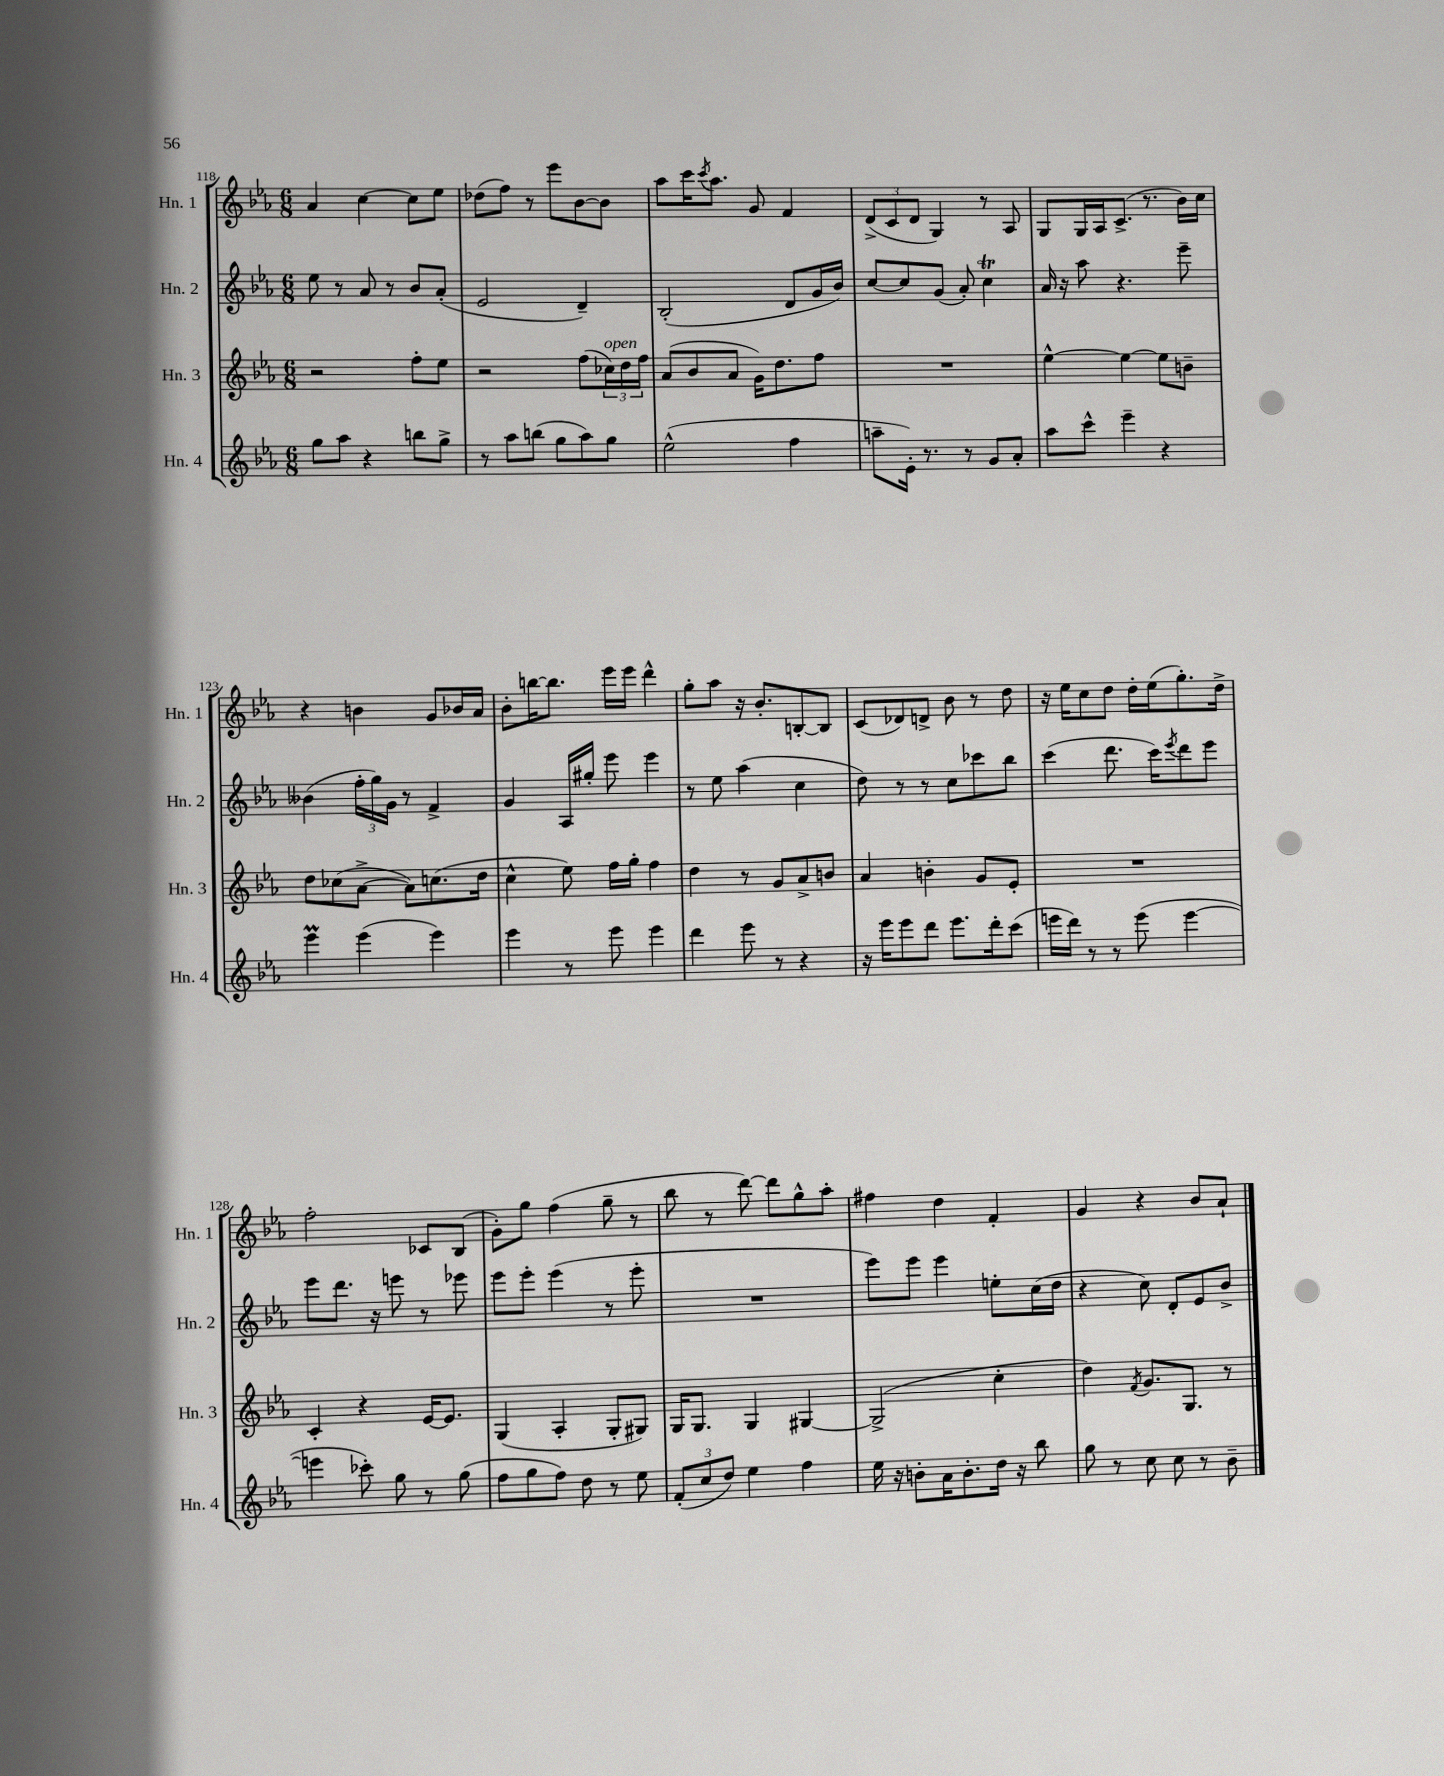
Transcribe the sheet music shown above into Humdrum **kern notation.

**kern	**kern	**kern	**kern
*staff4	*staff3	*staff2	*staff1
*clefG2	*clefG2	*clefG2	*clefG2
*k[b-e-a-]	*k[b-e-a-]	*k[b-e-a-]	*k[b-e-a-]
*M6/8	*M6/8	*M6/8	*M6/8
8gg	2r	8ee-	4a-
8aa-	.	8r	.
4r	.	8a-	[4cc
.	.	8r	.
8bb	8ff'	8b-	8cc]
8gg^	8ee-	(8a-'	8ee-
=	=	=	=
8r	2r	2e-	(8dd-
8aa-	.	.	8ff)
(8bb	.	.	8r
8gg	.	.	8eee-
8aa-)	(8ff	4d~)	[8b-
8gg	24cc-)	.	8b-]
.	24dd	.	.
.	24ff	.	.
=	=	=	=
(2ee-^^	(8a-	(2B-'	8aa-
.	8b-	.	16ccc
.	.	.	8qccc
.	.	.	8.aa-
.	8a-	.	.
.	16g)	.	8g
.	8.dd	.	.
4ff	.	8d	4f
.	8ff	16g	.
.	.	16b-)	.
=	=	=	=
8aa~	2.r	[8cc	(12d^
.	.	.	12c
16e-')	.	8cc]	.
.	.	.	12d
8.r	.	.	.
.	.	(8g	4G)
8r	.	8a-')	.
8g	.	4cc	8r
8a-'	.	.	8A-
=	=	=	=
8aa-	[4ee-^^	16a-	8G
.	.	16r	.
8ccc^^	.	8aa-	16G
.	.	.	16A-
4eee-~	4ee-_	4.r	(8.c^
.	.	.	8.r
4r	8ee-]	.	.
.	8b~	8eee-~	16b-)
.	.	.	16cc
=	=	=	=
4eee-	8dd	(4b--	4r
.	(8cc-	.	.
(4eee-	[8a-^	24ff'	4b
.	.	24gg)	.
.	.	24g	.
.	8a-])	8r	.
4eee-)	(8.cc	4f^	8g
.	.	.	16b-
.	16dd	.	16a-
=	=	=	=
4eee-	4cc^^	4g	8b-'
.	.	.	[16bb
.	.	.	8.bb]
8r	8ee-)	16A-	.
.	.	16gg#'	.
8eee-	16ff	8eee-	16eee-
.	16gg'	.	16eee-
4eee-	4ff	4eee-	4ddd^^
=	=	=	=
4ddd	4dd	8r	8gg'
.	.	8ee-	8aa-
8eee-	8r	(4aa-	16r
.	.	.	8.b-'
8r	8g	.	.
4r	8a-^	4cc	[8B'
.	8b	.	8B]
=	=	=	=
16r	4a-	8dd)	(8c
16eee-	.	.	.
8eee-	.	8r	8d-)
8ddd	4b'	8r	8d^
8.eee-	.	8cc	8b-
.	8g	8ccc-	8r
16ddd'	.	.	.
(8ccc	8e-'	8bb-	8dd
=	=	=	=
16eee	2.r	(4ccc	16r
16ddd)	.	.	16ee-
8r	.	.	8cc
8r	.	8.ddd	8dd
(8eee	.	.	16dd'
.	.	16ccc)	(16ee-
.	.	8qeee-	.
[4eee	.	8ddd	8.gg')
.	.	8eee-	.
.	.	.	16dd^
=	=	=	=
4eee]	4c'	8eee-	2ff'
.	.	8.ddd	.
8ccc-')	4r	.	.
.	.	16r	.
8gg	.	8eee	.
8r	[16e-	8r	8c-
.	8.e-]	.	.
(8gg	.	8eee-	(8B-
=	=	=	=
8ff	(4G	8eee-	8g')
8gg	.	8eee-'	8gg
8ff)	4A-'	(4eee-	(4ff
8dd	.	.	.
8r	8G'	8r	8gg~
8ee-	8G#)	8eee-'	8r
=	=	=	=
(12f'	16G	2.r	8bb-
.	8.G	.	.
12cc	.	.	.
.	.	.	8r
12dd)	.	.	.
4ee-	4G	.	[8ddd)
.	.	.	8ddd]
4ff	[4G#	.	8gg^^
.	.	.	8aa-'
=	=	=	=
16ee-	(2G#^]	8eee-)	4ff#
16r	.	.	.
8b'	.	8eee-	.
16a-	.	4eee-	4dd
8.b'	.	.	.
16dd	4cc'	8ee'	4f'
16r	.	.	.
8bb-	.	(16cc	.
.	.	16dd	.
=	=	=	=
8gg	4dd)	4r	4g
8r	.	.	.
.	8qf	.	.
8cc	8.g	8cc)	4r
8cc	.	8d'	.
.	8.G	.	.
8r	.	8e-	8b-
8b-~	8r	8b-^	8a-`
==	==	==	==
*-	*-	*-	*-
